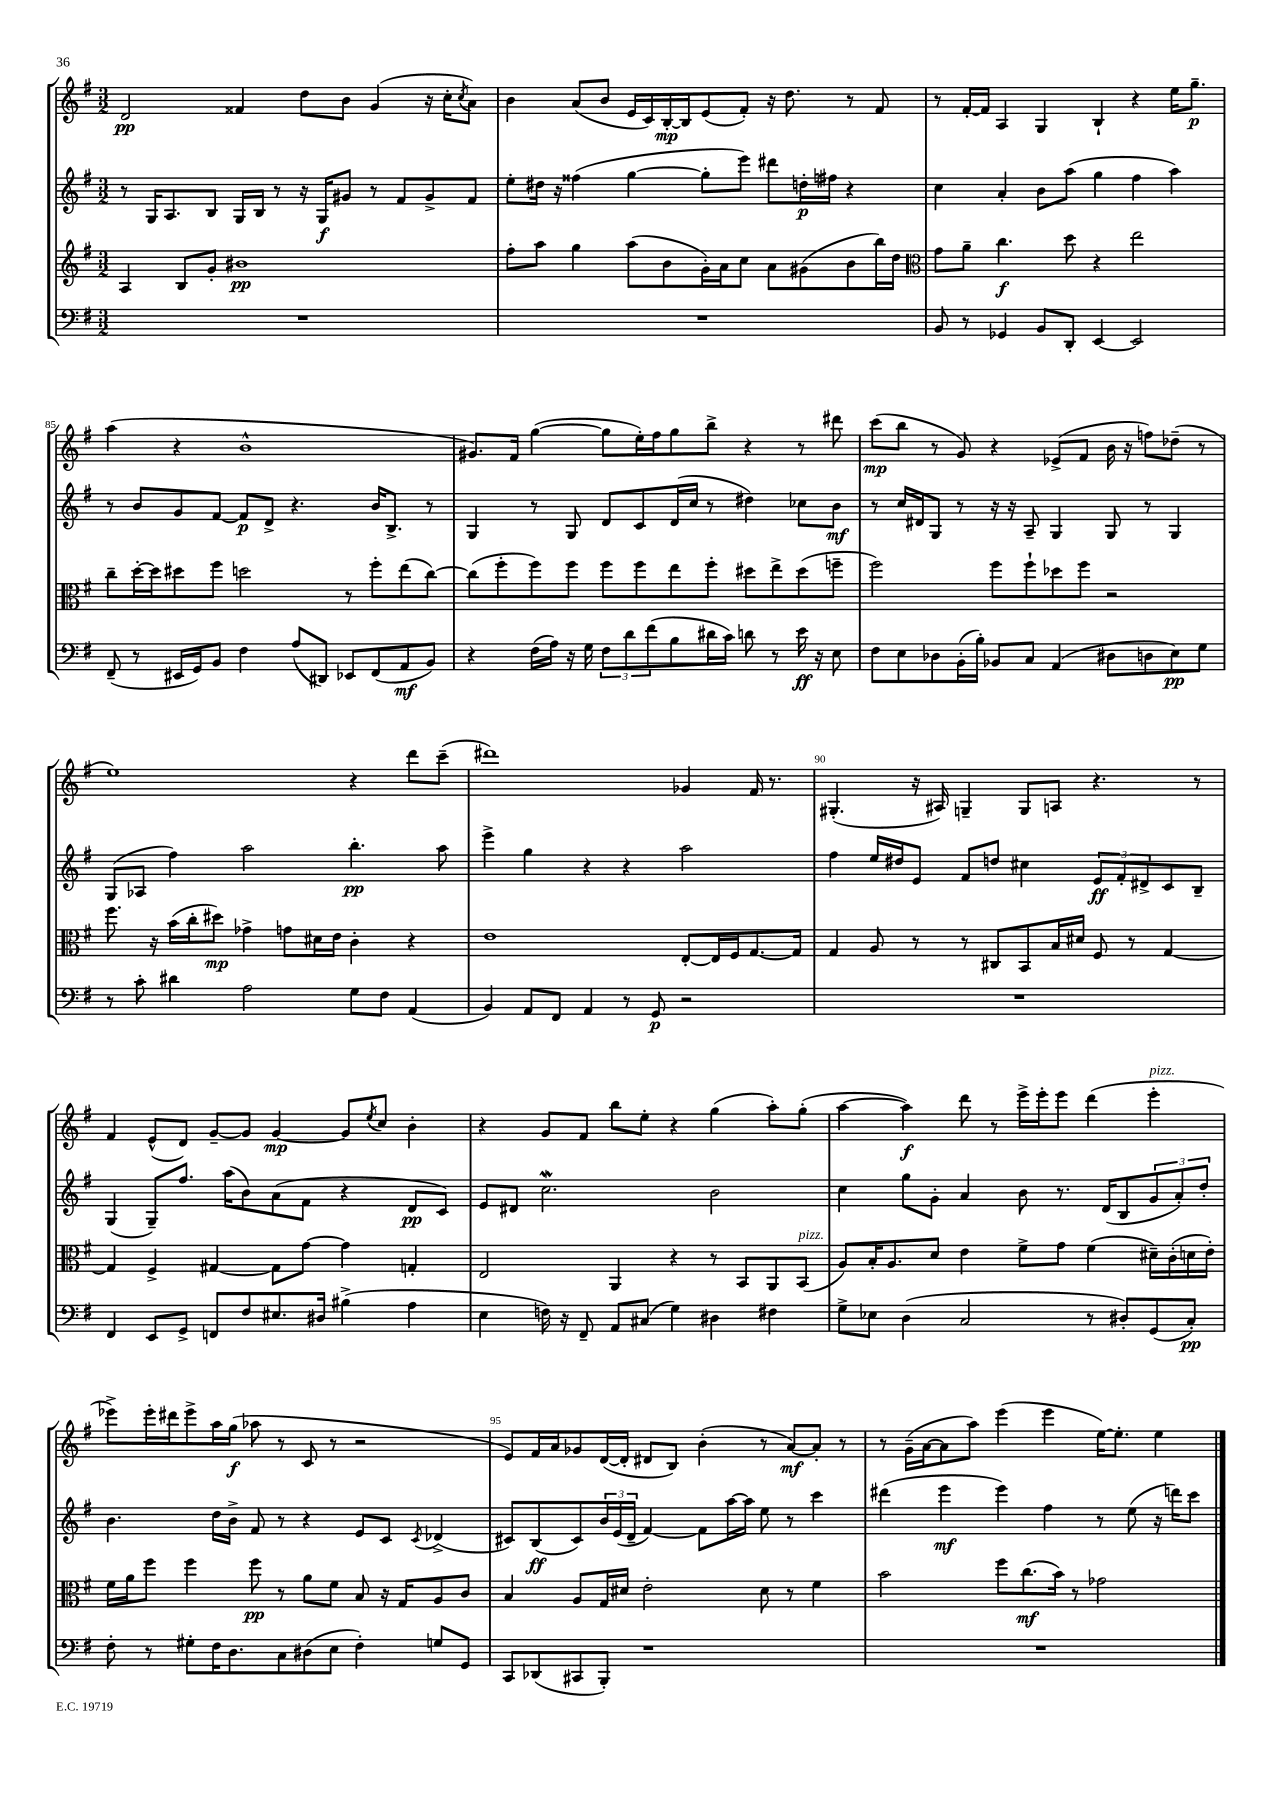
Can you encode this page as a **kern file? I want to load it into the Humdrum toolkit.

**kern	**dynam	**kern	**dynam	**kern	**dynam	**kern	**dynam
*part4	*part4	*part3	*part3	*part2	*part2	*part1	*part1
*staff4	*staff4	*staff3	*staff3	*staff2	*staff2	*staff1	*staff1
*clefF4	*	*clefG2	*	*clefG2	*	*clefG2	*
*k[f#]	*	*k[f#]	*	*k[f#]	*	*k[f#]	*
*M3/2	*	*M3/2	*	*M3/2	*	*M3/2	*
=82	=82	=82	=82	=82	=82	=82	=82
1.r	.	4A/	.	8r	.	2d/	pp
.	.	.	.	16G/KL	.	.	.
.	.	.	.	8.A/	.	.	.
.	.	8B/L	.	.	.	.	.
.	.	8g'/J	.	8B/J	.	.	.
.	.	1b#X	pp	16G/LL	.	4f##X/	.
.	.	.	.	16B/JJ	.	.	.
.	.	.	.	8r	.	.	.
.	.	.	.	16r	.	8dd\L	.
.	.	.	.	16G/KL	f	.	.
.	.	.	.	8g#X/J	.	8b\J	.
.	.	.	.	8r	.	(4g/	.
.	.	.	.	8f#/L	.	.	.
.	.	.	.	8g#^/	.	16r	.
.	.	.	.	.	.	16cc'\KL	.
.	.	.	.	.	.	8qcc/	.
.	.	.	.	8f#/J	.	8a\J)	.
=83	=83	=83	=83	=83	=83	=83	=83
1.r	.	8ff#'\L	.	8ee'\L	.	4b\	.
.	.	8aa\J	.	16dd#X\Jk	.	.	.
.	.	.	.	16r	.	.	.
.	.	4gg\	.	(4ff##X\	.	(8a/L	.
.	.	.	.	.	.	8b/J	.
.	.	(8aa\L	.	[4gg\	.	16e/LL	.
.	.	.	.	.	.	16c/)	.
.	.	8b\	.	.	.	[16B'/	mp
.	.	.	.	.	.	16B/J]	.
.	.	16g'\L)	.	8gg'\L]	.	(8e/	.
.	.	16a\J	.	.	.	.	.
.	.	8cc\J	.	8eee\J)	.	8f#'/J)	.
.	.	8a\L	.	8ddd#X\L	.	16r	.
.	.	.	.	.	.	8.dd\	.
.	.	(8g#X\	.	16ddn'\L	p	.	.
.	.	.	.	16ff#X\JJ	.	.	.
.	.	8b\	.	4r	.	8r	.
.	.	16bb\L)	.	.	.	8f#/	.
.	.	16dd\JJ	.	.	.	.	.
=84	=84	=84	=84	=84	=84	=84	=84
*	*	*clefC3	*	*	*	*	*
8BB/	.	8g\L	.	4cc\	.	8r	.
8r	.	8a~\J	.	.	.	[16f#'/LL	.
.	.	.	.	.	.	16f#/JJ]	.
4GG-X/	.	4.cc\	f	4a'/	.	4A/	.
8BB/L	.	.	.	8b\L	.	4G/	.
8DD'/J	.	8dd\	.	(8aa\J	.	.	.
[4EE/	.	4r	.	4gg\	.	4B`/	.
2EE/]	.	2ee\	.	4ff#\	.	4r	.
.	.	.	.	4aa\)	.	16ee\KL	.
.	.	.	.	.	.	8.gg~\J	p
!!LO:LB:g=z
=85	=85	=85	=85	=85	=85	=85	=85
(8FF#~/	.	8cc~\L	.	8r	.	(4aa\	.
8r	.	[16dd'\L	.	8b/L	.	.	.
.	.	16dd\J]	.	.	.	.	.
16EE#X/LL	.	8dd#X\	.	8g/	.	4r	.
16GG/J)	.	.	.	.	.	.	.
8BB/J	.	8ff#\J	.	[8f#/J	.	.	.
4F#\	.	2ddn\	.	8f#/L]	p	1b^^	.
.	.	.	.	8d^/J	.	.	.
(8A/L	.	.	.	4.r	.	.	.
8DD#X/J)	.	.	.	.	.	.	.
8EE-X/L	.	8r	.	.	.	.	.
(8FF#/	.	8ff#'\L	.	16b/KL	.	.	.
.	.	.	.	8.B^/J	.	.	.
8AA/	mf	(8ee\	.	.	.	.	.
8BB/J)	.	[8cc\J)	.	8r	.	.	.
=86	=86	=86	=86	=86	=86	=86	=86
4r	.	(8cc\L]	.	4G/	.	8.g#X/L)	.
.	.	8ff#'\	.	.	.	.	.
.	.	.	.	.	.	16f#/Jk	.
(16F#\LL	.	8ff#\)	.	8r	.	([4gg\	.
16A\JJ)	.	.	.	.	.	.	.
16r	.	8ff#\J	.	8G/	.	.	.
16G\	.	.	.	.	.	.	.
12F#\L	.	8ff#\L	.	8d/L	.	8gg\L]	.
12d\	.	.	.	.	.	.	.
.	.	8ff#\	.	8c/	.	16ee'\L)	.
(12f#\	.	.	.	.	.	.	.
.	.	.	.	.	.	16ff#\J	.
8B\	.	8ee\	.	(16d/L	.	8gg\	.
.	.	.	.	16cc/JJ	.	.	.
16d#X\L	.	8ff#'\J	.	8r	.	8bb^\J	.
16c\JJ)	.	.	.	.	.	.	.
8dn\	.	8dd#X\L	.	4dd#X\)	.	4r	.
8r	.	8ee^\	.	.	.	.	.
16e\	ff	(8dd#\	.	8cc-X\L	.	8r	.
16r	.	.	.	.	.	.	.
8E\	.	8ffn~\J	.	8b\J	mf	8ddd#X\	.
=87	=87	=87	=87	=87	=87	=87	=87
8F#\L	.	2ff#\)	.	8r	.	(8ccc\L	mp
8E\	.	.	.	16cc/LL	.	8bb\J	.
.	.	.	.	16d#X/J	.	.	.
8D-X\	.	.	.	8G/J	.	8r	.
(16BB'\L	.	.	.	8r	.	8g/)	.
16B'\JJ)	.	.	.	.	.	.	.
8BB-X/L	.	8ff#\L	.	16r	.	4r	.
.	.	.	.	16r	.	.	.
8C/J	.	8ff#`\	.	8A~/	.	.	.
(4AA/	.	8dd-X\	.	4G/	.	(8e-X^/L	.
.	.	8ff#\J	.	.	.	8f#/J	.
8D#X\L	.	2r	.	8G/	.	16b\	.
.	.	.	.	.	.	16r	.
8Dn\	.	.	.	8r	.	8ffn\L)	.
8E\)	pp	.	.	4G/	.	(8dd-X~\J	.
8G\J	.	.	.	.	.	8r	.
!!LO:LB:g=z
=88	=88	=88	=88	=88	=88	=88	=88
8r	.	8.ff#\	.	(8G/L	.	1ee)	.
8c'\	.	.	.	8A-X/J	.	.	.
.	.	16r	.	.	.	.	.
4d#X\	.	(16b\LL	.	4ff#\)	.	.	.
.	.	16cc'\J	.	.	.	.	.
.	.	8dd#X\J)	mp	.	.	.	.
2A\	.	4g-X^\	.	2aa\	.	.	.
.	.	8gn\L	.	.	.	.	.
.	.	16d#X\L	.	.	.	.	.
.	.	16e\JJ	.	.	.	.	.
8G\L	.	4c'\	.	4.bb'\	pp	4r	.
8F#\J	.	.	.	.	.	.	.
(4AA/	.	4r	.	.	.	8ddd\L	.
.	.	.	.	8aa\	.	(8ccc~\J	.
=89	=89	=89	=89	=89	=89	=89	=89
4BB/)	.	1e	.	4eee^\	.	1ddd#X)	.
8AA/L	.	.	.	4gg\	.	.	.
8FF#/J	.	.	.	.	.	.	.
4AA/	.	.	.	4r	.	.	.
8r	.	.	.	4r	.	.	.
8GG/	p	.	.	.	.	.	.
2r	.	[8E'/L	.	2aa\	.	4g-X/	.
.	.	16E/L]	.	.	.	.	.
.	.	16F#/J	.	.	.	.	.
.	.	[8.G/	.	.	.	16f#/	.
.	.	.	.	.	.	8.r	.
.	.	16G/Jk]	.	.	.	.	.
=90	=90	=90	=90	=90	=90	=90	=90
1.r	.	4G/	.	4ff#\	.	(4.G#X'/	.
.	.	8A/	.	16ee/LL	.	.	.
.	.	.	.	16dd#X/J	.	.	.
.	.	8r	.	8e/J	.	16r	.
.	.	.	.	.	.	16A#X/)	.
.	.	8r	.	8f#/L	.	4Gn~/	.
.	.	8C#X/L	.	8ddn/J	.	.	.
.	.	8BB/	.	4cc#X\	.	8G/L	.
.	.	16B/L	.	.	.	8An/J	.
.	.	16d#X/JJ	.	.	.	.	.
.	.	8F#/	.	12e/L	ff	4.r	.
.	.	.	.	12f#'/	.	.	.
.	.	8r	.	.	.	.	.
.	.	.	.	12d#X^/	.	.	.
.	.	[4G/	.	8c/	.	.	.
.	.	.	.	8B~/J	.	8r	.
!!LO:LB:g=z
=91	=91	=91	=91	=91	=91	=91	=91
4FF#/	.	4G/]	.	(4G/	.	4f#/	.
8EE/L	.	4F#^/	.	8G~/L)	.	(8e^^/L	.
8GG^/J	.	.	.	8.ff#/J	.	8d/J)	.
8FFn/L	.	[4G#X/	.	.	.	[8g~/L	.
.	.	.	.	(16aa\KL	.	.	.
8F#/	.	.	.	8b\)	.	8g/J]	.
8.E#X/	.	8G#\L]	.	(8a\	.	[4g/	mp
.	.	[8g\J	.	8f#\J	.	.	.
16D#X/Jk	.	.	.	.	.	.	.
(4B#X^\	.	4g\]	.	4r	.	8g/L]	.
.	.	.	.	.	.	8qee/	.
.	.	.	.	.	.	8cc/J	.
4A\	.	4Gn'/	.	8d/L	pp	4b'\	.
.	.	.	.	8c/J)	.	.	.
=92	=92	=92	=92	=92	=92	=92	=92
4E\	.	2E/	.	8e/L	.	4r	.
.	.	.	.	8d#X/J	.	.	.
16Fn\)	.	.	.	2.ccw\	.	8g/L	.
16r	.	.	.	.	.	.	.
8FF#~/	.	.	.	.	.	8f#/J	.
8AA/L	.	4AA/	.	.	.	8bb\L	.
(8C#X/J	.	.	.	.	.	8ee'\J	.
4G\)	.	4r	.	.	.	4r	.
4D#X\	.	8r	.	2b\	.	(4gg\	.
.	.	8BB/L	.	.	.	.	.
4F#X\	.	8AA/	.	.	.	8aa'\L)	.
!	!	!LO:TX:a:i:t=pizz.	!	!	!	!	!
.	.	(8BB/J	.	.	.	(8gg'\J	.
=93	=93	=93	=93	=93	=93	=93	=93
8G^\L	.	8A/L)	.	4cc\	.	[4aa\	.
8E-X\J	.	16B'/K	.	.	.	.	.
.	.	8.A/	.	.	.	.	.
(4D\	.	.	.	8gg\L	.	4aa\])	f
.	.	8d/J	.	8g'\J	.	.	.
2C/	.	4e\	.	4a/	.	8ddd\	.
.	.	.	.	.	.	8r	.
.	.	8f#^\L	.	8b\	.	16eee^\LL	.
.	.	.	.	.	.	16eee'\J	.
.	.	8g\J	.	8.r	.	8eee\J	.
8r	.	(4f#\	.	.	.	(4ddd\	.
.	.	.	.	(16d/KL	.	.	.
8D#X'/L)	.	.	.	8B/	.	.	.
!	!	!	!	!	!	!LO:TX:a:i:t=pizz.	!
(8GG/	.	16d#X~\LL)	.	12g/	.	4eee'\	.
.	.	(16c'\	.	.	.	.	.
.	.	.	.	12a'/)	.	.	.
8C'/J)	pp	16dn\	.	.	.	.	.
.	.	.	.	12dd'/J	.	.	.
.	.	16e'\JJ)	.	.	.	.	.
!!LO:LB:g=z
=94	=94	=94	=94	=94	=94	=94	=94
8F#'\	.	16f#\LL	.	4.b\	.	8eee-X^\L)	.
.	.	16a\J	.	.	.	.	.
8r	.	8ff#\J	.	.	.	16eee-'\L	.
.	.	.	.	.	.	16ddd#X\J	.
8G#X'\L	.	4ff#\	.	.	.	8eee-^\	.
16F#\K	.	.	.	16dd\LL	.	16aa\L	.
8.D\	.	.	.	16b^\JJ	.	(16gg\JJ	f
.	.	8ff#\	pp	8f#/	.	8aa-X\	.
8C\	.	8r	.	8r	.	8r	.
(8D#X\	.	8a\L	.	4r	.	8c/	.
8E\J	.	8f#\J	.	.	.	8r	.
4F#'\)	.	8B/	.	8e/L	.	2r	.
.	.	16r	.	8c/J	.	.	.
.	.	16G/KL	.	.	.	.	.
.	.	.	.	8qc/	.	.	.
8Gn/L	.	8A/	.	(4d-X^/	.	.	.
8GG/J	.	8c/J	.	.	.	.	.
=95	=95	=95	=95	=95	=95	=95	=95
8CC/L	.	4B/	.	8c#X/L)	.	8e/L)	.
(8DD-X/	.	.	.	(8B/	ff	16f#/L	.
.	.	.	.	.	.	16a/J	.
8CC#X/	.	8A/L	.	8c#/)	.	8g-X/	.
8BBB'/J)	.	16G/L	.	24b/L	.	([16d/L	.
.	.	.	.	(24e/	.	.	.
.	.	16d#X/JJ	.	.	.	16d'/JJ]	.
.	.	.	.	24d~/JJ	.	.	.
1r	.	2e'\	.	[4f#/)	.	8d#X/L	.
.	.	.	.	.	.	8B/J)	.
.	.	.	.	8f#\L]	.	(4b'\	.
.	.	.	.	[16aa\L	.	.	.
.	.	.	.	16aa\JJ]	.	.	.
.	.	8d#\	.	8ee\	.	8r	.
.	.	8r	.	8r	.	[8a/L)	mf
.	.	4f#\	.	4ccc\	.	8a'/J]	.
.	.	.	.	.	.	8r	.
=96	=96	=96	=96	=96	=96	=96	=96
1.r	.	2b\	.	(4ddd#X\	.	8r	.
.	.	.	.	.	.	(16g~\LL	.
.	.	.	.	.	.	[16a\J	.
.	.	.	.	4eee\	mf	8a\]	.
.	.	.	.	.	.	8aa\J)	.
.	.	8ff#\L	.	4eee\)	.	(4eee\	.
.	.	(8.cc\	mf	.	.	.	.
.	.	.	.	4ff#\	.	4eee\	.
.	.	16b\Jk)	.	.	.	.	.
.	.	8r	.	.	.	.	.
.	.	2g-X\	.	8r	.	[16ee\KL)	.
.	.	.	.	.	.	8.ee'\J]	.
.	.	.	.	(8ee\	.	.	.
.	.	.	.	16r	.	4ee\	.
.	.	.	.	16dddn\KL)	.	.	.
.	.	.	.	8ccc\J	.	.	.
==	==	==	==	==	==	==	==
*-	*-	*-	*-	*-	*-	*-	*-
